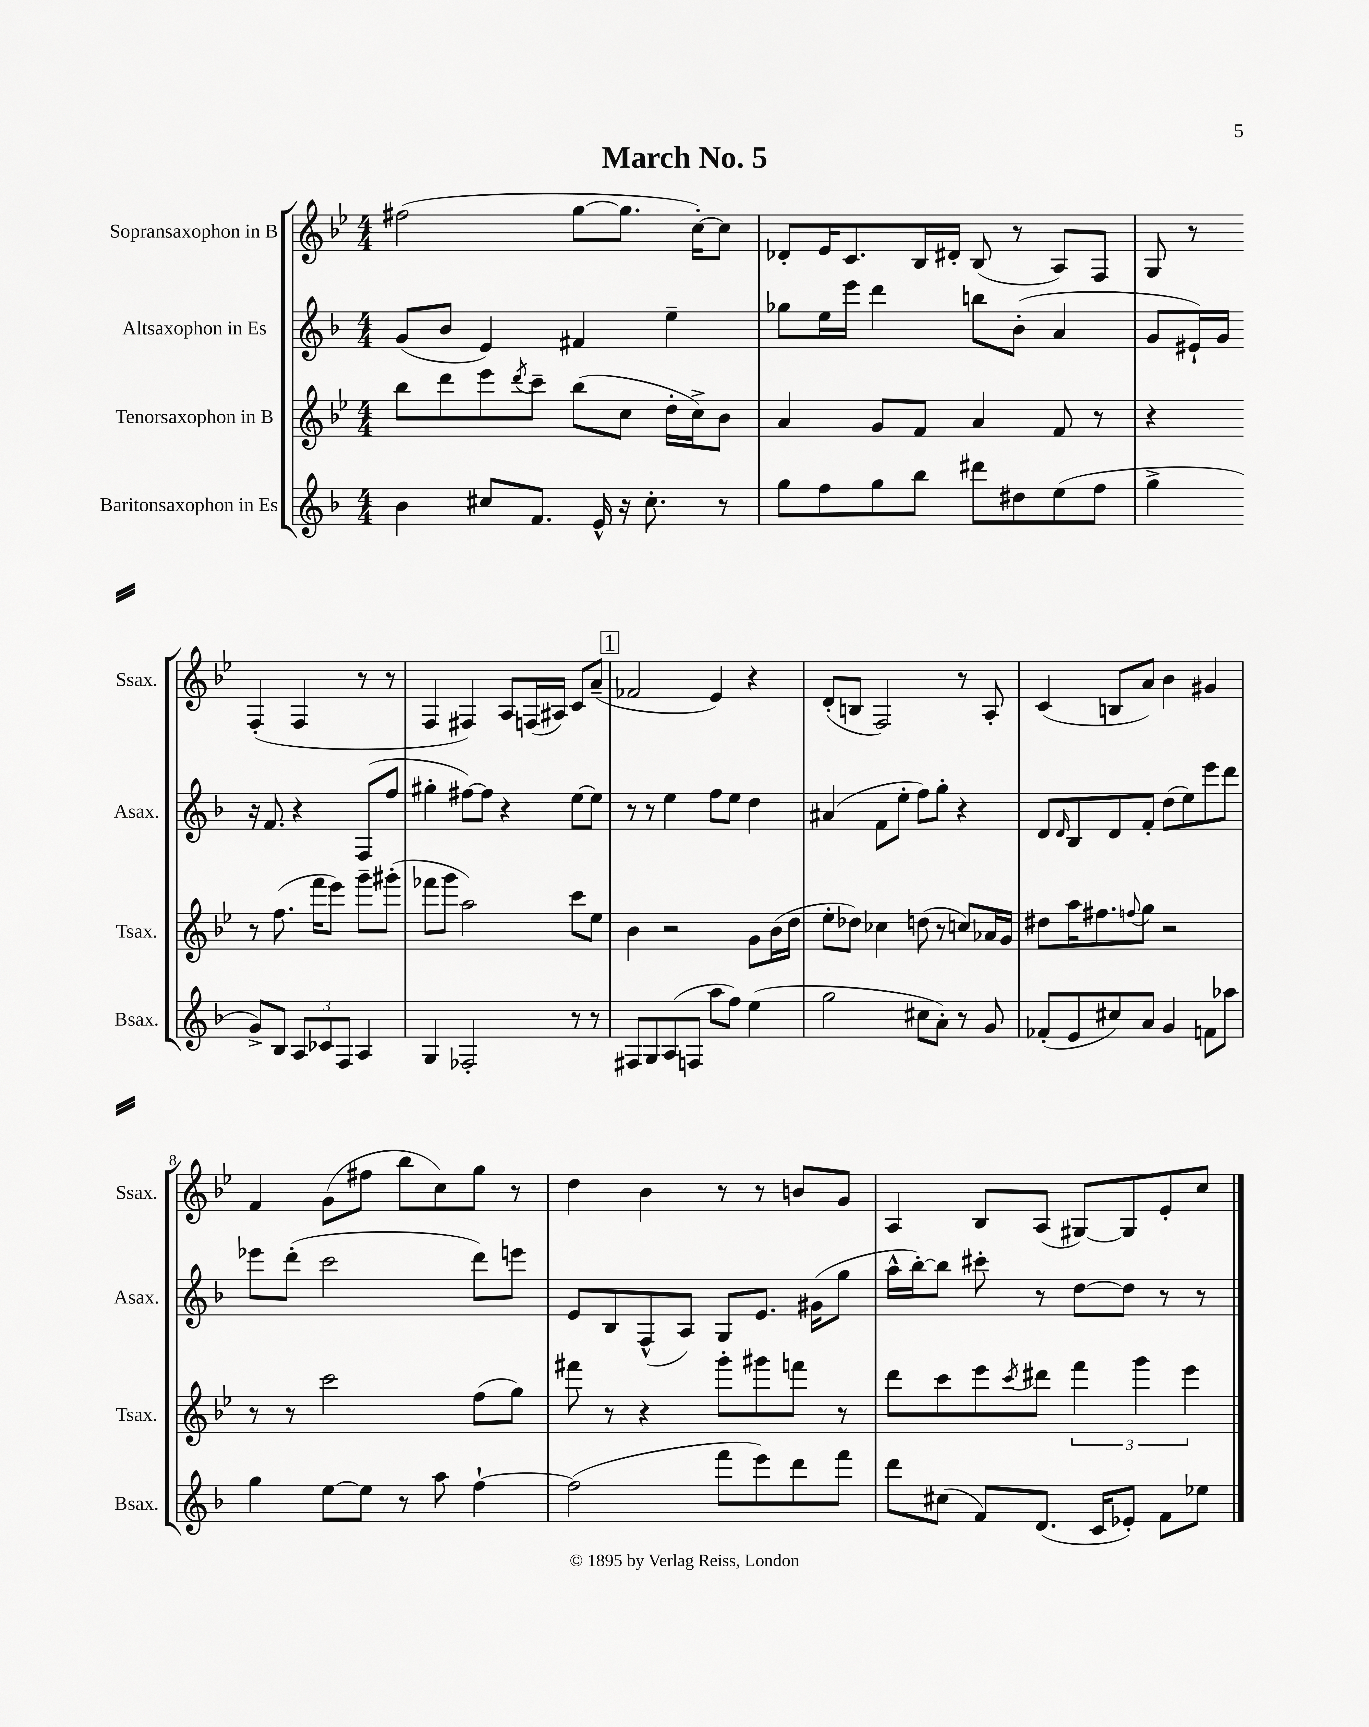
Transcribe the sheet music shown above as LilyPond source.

\header { title = "March No. 5" }
<<
\new StaffGroup <<
\new Staff = "s0" \with { instrumentName = "Sopransaxophon in B" shortInstrumentName = "Ssax." } {
    \clef treble \key bes \major \numericTimeSignature \time 4/4
    fis''2( g''8~ g''8. c''16~-.) c''8 |
    des'8-. ees'16 c'8. bes16 dis'16-. bes8( r8 a8) f8 |
    g8 r8 f4-.( f4 r8 r8 |
    f4 fis4) a8 f16( ais16) c'8 a'8--( |
    \mark \markup { \box "1" } fes'2 ees'4) r4 |
    d'8-.( b8 f2) r8 a8-. |
    c'4( b8 a'8) bes'4 gis'4 |
    f'4 g'8( fis''8 bes''8 c''8) g''8 r8 |
    d''4 bes'4 r8 r8 b'8 g'8 |
    a4 bes8 a8( gis8~) gis8 ees'8-. c''8 \bar "|." |
}
\new Staff = "s1" \with { instrumentName = "Altsaxophon in Es" shortInstrumentName = "Asax." } {
    \clef treble \key f \major \numericTimeSignature \time 4/4
    g'8( bes'8 e'4) fis'4 e''4-- |
    ges''8 e''16 e'''16 d'''4 b''8 bes'8-.( a'4 |
    g'8 eis'16-!) g'16 r16 f'8. r4 f8( f''8 |
    gis''4-. fis''8~) fis''8 r4 e''8~ e''8 |
    \mark \markup { \box "1" } r8 r8 e''4 f''8 e''8 d''4 |
    ais'4( f'8 e''8-. f''8) g''8-. r4 |
    d'8 \grace { d'16 } bes8 d'8 f'8-. d''8( e''8) e'''8 d'''8 |
    ees'''8 d'''8-.( c'''2 d'''8) e'''8 |
    e'8 bes8 f8-^( a8) g8 e'8. gis'16( g''8 |
    a''16-^ bes''16~-.) bes''8 cis'''8-. r8 d''8~ d''8 r8 r8 \bar "|." |
}
\new Staff = "s2" \with { instrumentName = "Tenorsaxophon in B" shortInstrumentName = "Tsax." } {
    \clef treble \key bes \major \numericTimeSignature \time 4/4
    bes''8 d'''8 ees'''8 \acciaccatura { d'''8 } c'''8-- bes''8( c''8 d''16-. c''16->) bes'8 |
    a'4 g'8 f'8 a'4 f'8 r8 |
    r4 r8 f''8.( f'''16 ees'''8) g'''8-- gis'''8-.( |
    fes'''8 g'''8 a''2) c'''8 ees''8 |
    \mark \markup { \box "1" } bes'4 r2 g'8 bes'16( d''16 |
    ees''8-. des''8) ces''4 d''8( r8 c''8) aes'16 g'16 |
    dis''8 a''16 fis''8. \appoggiatura { f''8 } g''8 r2 |
    r8 r8 c'''2 f''8( g''8) |
    fis'''8 r8 r4 g'''8-. gis'''8 f'''8 r8 |
    d'''8 c'''8 ees'''8 \acciaccatura { c'''8 } dis'''8 \tuplet 3/2 { f'''4 g'''4 ees'''4 } \bar "|." |
}
\new Staff = "s3" \with { instrumentName = "Baritonsaxophon in Es" shortInstrumentName = "Bsax." } {
    \clef treble \key f \major \numericTimeSignature \time 4/4
    bes'4 cis''8 f'8. e'16-^ r16 cis''8.-. r8 |
    g''8 f''8 g''8 bes''8 dis'''8 dis''8 e''8( f''8 |
    g''4-> g'8->) bes8 \tuplet 3/2 { a8 ces'8 f8 } a4 |
    g4 fes2-. r8 r8 |
    \mark \markup { \box "1" } fis8 g8 a8( f8 a''8 f''8) e''4( |
    g''2 cis''8 a'8-.) r8 g'8 |
    fes'8-.( e'8 cis''8) a'8 g'4 f'8 aes''8 |
    g''4 e''8~ e''8 r8 a''8 f''4~-! |
    f''2( f'''8 e'''8) d'''8 f'''8 |
    d'''8 cis''8( f'8) d'8.( c'16 ees'8-.) f'8 ees''8 \bar "|." |
}
>>
>>
